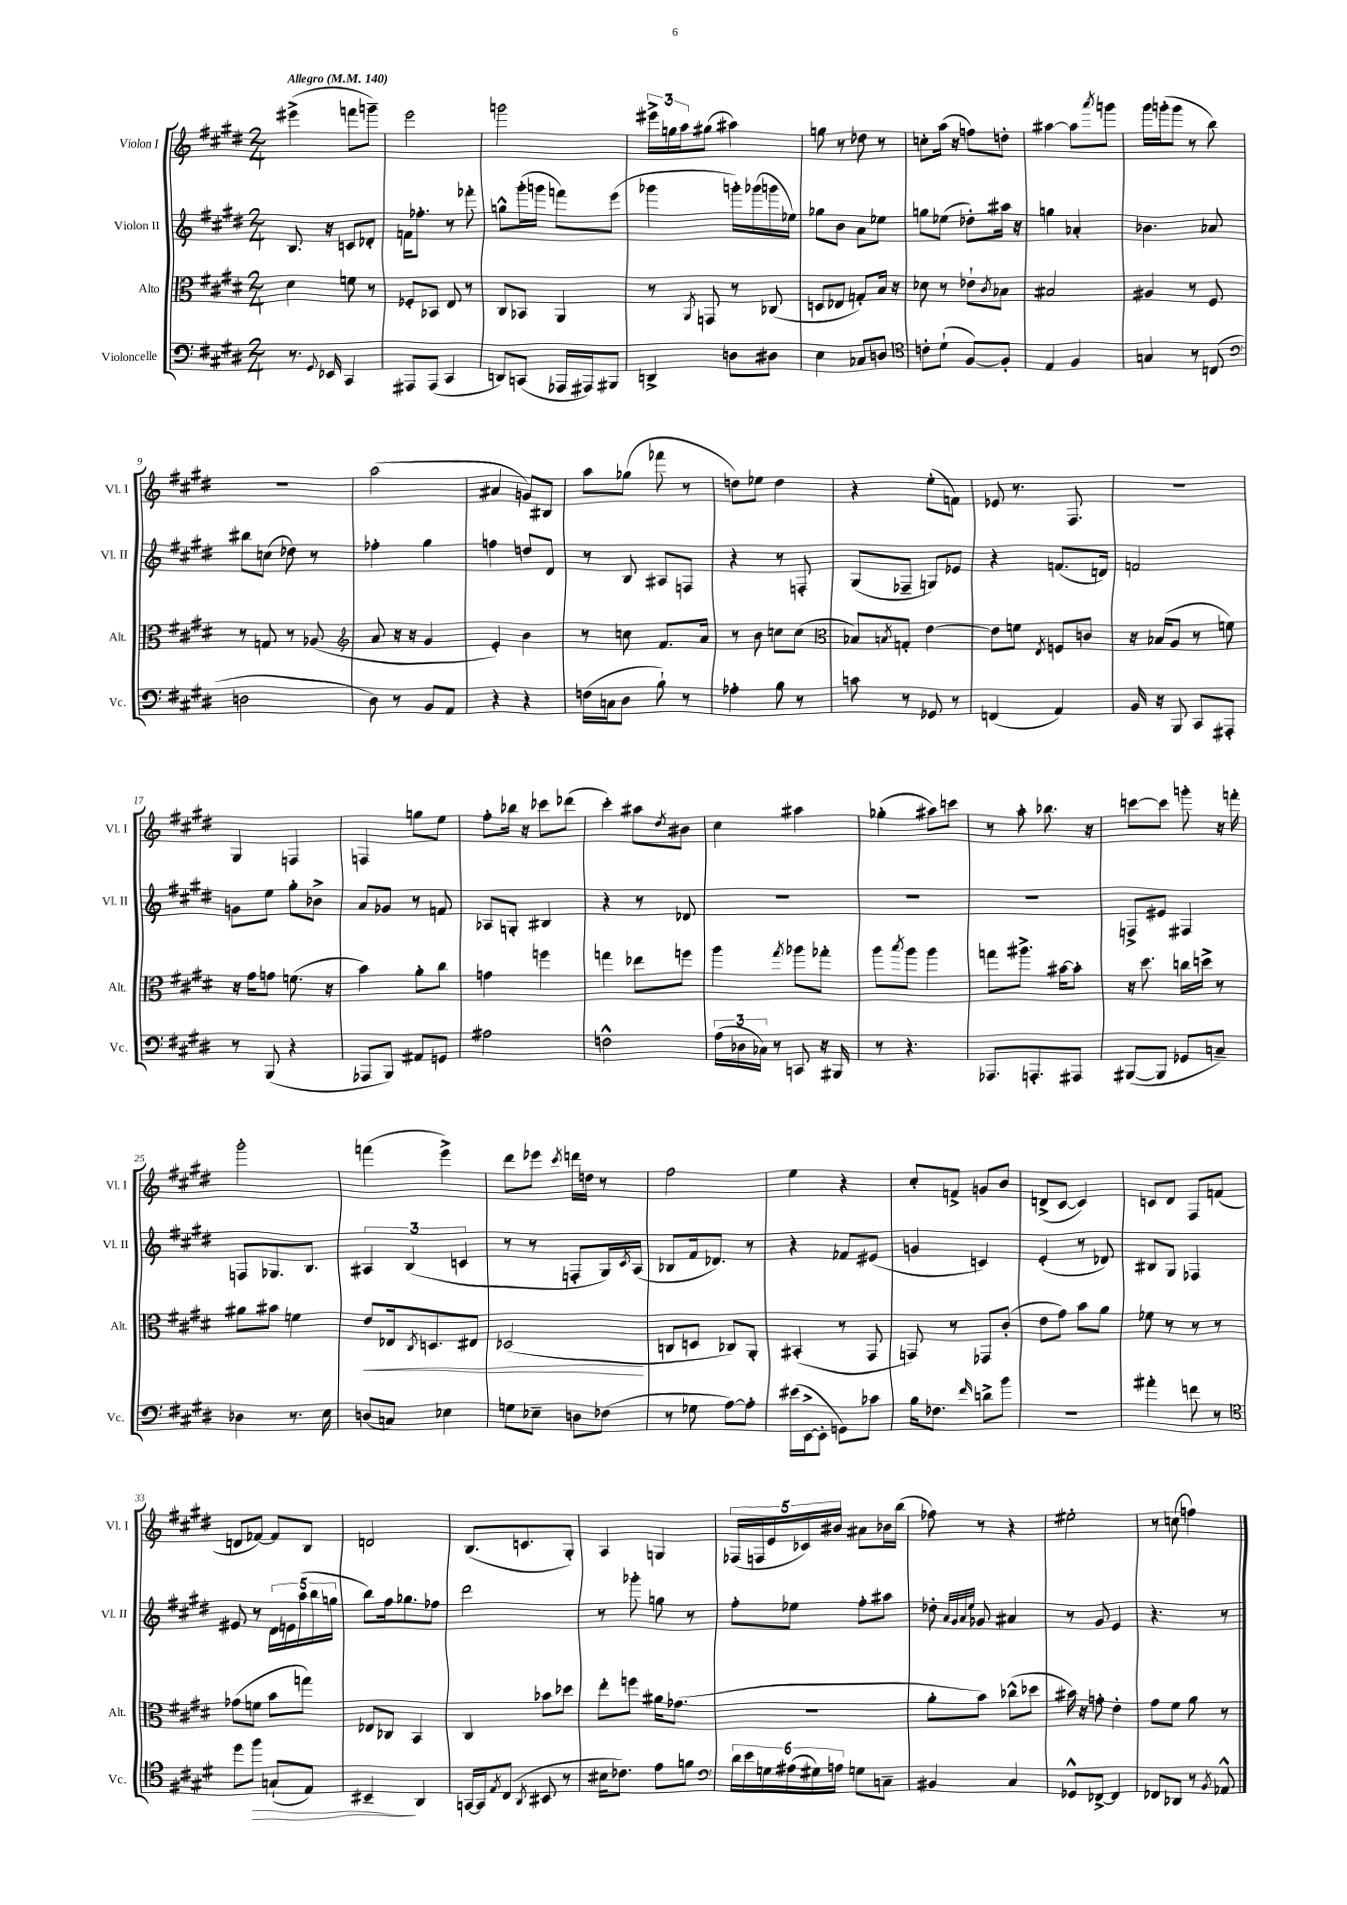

**kern	**dynam	**kern	**dynam	**kern	**kern
*part4	*part4	*part3	*part3	*part2	*part1
*staff4	*staff4	*staff3	*staff3	*staff2	*staff1
*I"Violoncelle	*	*I"Alto	*	*I"Violon II	*I"Violon I
*I'Vc.	*	*I'Alt.	*	*I'Vl. II	*I'Vl. I
*clefF4	*	*clefC3	*	*clefG2	*clefG2
*k[f#c#g#d#]	*	*k[f#c#g#d#]	*	*k[f#c#g#d#]	*k[f#c#g#d#]
*M2/4	*	*M2/4	*	*M2/4	*M2/4
*MM140	*	*MM140	*	*MM140	*MM140
=1	=1	=1	=1	=1	=1
!	!	!	!	!	!LO:TX:a:B:t=Allegro
8.r	.	4d#\	.	8.B/	(4eee#X^\
8qqGG#/	.	.	.	.	.
16EE-X/	.	.	.	16r	.
4CC#/	.	8fn\	.	8cn/L	8fffn\L
.	.	8r	.	8d-X'/J	8gggn~\J)
=2	=2	=2	=2	=2	=2
8AAA#X/L	.	8F-X'/L	.	16fn\KL	2eee\
.	.	.	.	8.ff-X'\J	.
(8AAA#/J	.	8BB-X/J	.	.	.
4CC#/	.	8E/	.	8r	.
.	.	8r	.	8fff-X'\	.
=3	=3	=3	=3	=3	=3
8DDn/L)	.	8C#/L	.	8ggn^^\L	2gggn\
(8CCn/J	.	8BB-X/J	.	(16ggg#'\L	.
.	.	.	.	16gggn\JJ	.
16AAA-X/LL	.	4AA/	.	8fffn\L)	.
16AAA#X/J)	.	.	.	.	.
8BBB#X/J	.	.	.	(8eee\J	.
=4	=4	=4	=4	=4	=4
4DDn^/	.	8r	.	4ggg-X\	24eee#X^\LL
.	.	.	.	.	24ggn\
.	.	.	.	.	24aa\J
.	.	8qAA/	.	.	.
.	.	8GGn/	.	.	(8gg#X\J
8Dn\L	.	8r	.	16gggn'\LL)	4aa#X\)
.	.	.	.	(16ggg-X\	.
8D#X\J	.	(8C-X/	.	16gggn\	.
.	.	.	.	16ee-X\JJ)	.
=5	=5	=5	=5	=5	=5
4E\	.	8Dn/L	.	8gg-X\L	8ggn\
.	.	8E-X/J	.	8b\J	8r
8C-X/L	.	8Gn'/L)	.	8a\L	8dd-X\
8Dn/J	.	16B/Jk	.	8ee-X\J	8r
.	.	16r	.	.	.
=6	=6	=6	=6	=6	=6
*clefC4	*	*	*	*	*
8cn'\L	.	8d-X\	.	8ggn\L	8ccn'\L
(8d#`\J	.	8r	.	(8ee-X\J	(16aa\Jk
.	.	.	.	.	16r
[8F#/L)	.	8e-X`\L	.	8dd-X'\L)	8ffn\L)
.	.	8qc#/	.	.	.
8F#'/J]	.	8B-X\J	.	16aa#X\Jk	8ddn'\J
.	.	.	.	16r	.
=7	=7	=7	=7	=7	=7
4E/	.	2B#X/	.	4ggn\	[4aa#X\
4F#/	.	.	.	4a-X'/	8aa#\L]
.	.	.	.	.	8qaaa/
.	.	.	.	.	8gggn\J
=8	=8	=8	=8	=8	=8
4Gn/	.	4A#X/	.	4.b-X\	16ggg#\LL
.	.	.	.	.	(16gggn'\J
.	.	.	.	.	8ggg\J
8r	.	8r	.	.	8r
(8Cn/	.	8F#/	.	8a-X/	8bb\)
!!LO:LB:g=z
=9	=9	=9	=9	=9	=9
*clefF4	*	*	*	*	*
2Dn\	.	8r	.	8bb#X\L	2r
.	.	8Gn/	.	(8ccn\J	.
.	.	8r	.	8dd-X\)	.
.	.	(8A-X/	.	8r	.
=10	=10	=10	=10	=10	=10
*	*	*clefG2	*	*	*
8D#\)	.	8a/	.	4ff-X'\	(2aa\
8r	.	16r	.	.	.
.	.	16r	.	.	.
8BB/L	.	4g#/	.	4gg#\	.
8AA/J	.	.	.	.	.
=11	=11	=11	=11	=11	=11
4r	.	4e'/)	.	4ffn\	4a#X/
4r	.	4b\	.	8ddn/L	8gn/L)
.	.	.	.	8d#/J	8B#X/J
=12	=12	=12	=12	=12	=12
(16Fn\LL	.	8r	.	8r	8aa\L
16Cn\J	.	.	.	.	.
8D#\J	.	8ccn\	.	8B/	(8gg-X\J
8B`\)	.	8.f#/L	.	8A#X/L	8fff-X\
8r	.	.	.	8Fn/J	8r
.	.	16a/Jk	.	.	.
=13	=13	=13	=13	=13	=13
4A-X'\	.	8r	.	4r	8ddn\L)
.	.	8b\	.	.	8ee-X\J
8B\	.	8ccn\L	.	8r	4dd\
8r	.	(8cc\J	.	8Fn'/	.
=14	=14	=14	=14	=14	=14
*	*	*clefC3	*	*	*
8cn\	.	8B-X/L)	.	(8G#/L	4r
.	.	8qBn/	.	.	.
8r	.	8Gn'/J	.	8F-X~/J	.
8GG-X/	.	[4e\	.	8Gn/L)	(8ee'\L
8r	.	.	.	8e-X/J	8fn\J)
=15	=15	=15	=15	=15	=15
(4FFn/	.	8e\L]	.	4r	8e-X/
.	.	8fn\J	.	.	8.r
.	.	8qE/	.	.	.
4AA/)	.	8Fn/L	.	(8.fn/L	.
.	.	.	.	.	8.F#/
.	.	8cn/J	.	.	.
.	.	.	.	16dn/Jk)	.
=16	=16	=16	=16	=16	=16
16BB/	.	16r	.	2fn/	2r
16r	.	(16B-X/KL	.	.	.
8BBB/	.	8A/J	.	.	.
8CC#/L	.	8r	.	.	.
8AAA#X'/J	.	8fn\)	.	.	.
!!LO:LB:g=z
=17	=17	=17	=17	=17	=17
8r	.	16r	.	8gn\L	4G#/
.	.	16g#\KL	.	.	.
(8BBB/	.	8gn\J	.	8ee\J	.
4r	.	(8.fn\	.	8gg#'\L	4Fn/
.	.	.	.	8b-X^\J	.
.	.	16r	.	.	.
=18	=18	=18	=18	=18	=18
8AAA-X/L	.	4b\)	.	8a/L	4Fn/
8BBB/J)	.	.	.	8g-X/J	.
8AA#X/L	.	8a'\L	.	8r	8ggn\L
8GGn/J	.	8cc#\J	.	8fn/	8ee\J
=19	=19	=19	=19	=19	=19
2A#X\	.	4gn\	.	8A-X/L	8ff#'\L
.	.	.	.	8Gn'/J	16bb-X\Jk
.	.	.	.	.	16r
.	.	4ffn\	.	4B#X/	8ccc-X\L
.	.	.	.	.	(8ddd-X\J
=20	=20	=20	=20	=20	=20
2Fn^^\	.	4ggn\	.	4r	4ccc#'\)
.	.	8ee-X\L	.	8r	8aa#X\L
.	.	.	.	.	8qdd#/
.	.	8ffn\J	.	8d-X/	8b#X\J
=21	=21	=21	=21	=21	=21
(24A\LL	.	4aa\	.	2r	4cc#\
24D-X\	.	.	.	.	.
24C-X\JJ)	.	.	.	.	.
8r	.	.	.	.	.
.	.	8qgg#/	.	.	.
8CCn/	.	8aa-X\L	.	.	4aa#X\
16r	.	8gg-X'\J	.	.	.
16BBB#X/	.	.	.	.	.
=22	=22	=22	=22	=22	=22
8r	.	8aa\L	.	2r	(4gg-X'\
.	.	8qbb/	.	.	.
4.r	.	8aa\J	.	.	.
.	.	4aa\	.	.	8aa#X\L)
.	.	.	.	.	8cccn\J
=23	=23	=23	=23	=23	=23
8.AAA-X/L	.	8ggn\L	.	2r	8r
.	.	8.aa#X^\J	.	.	8aa'\
8.AAAn'/	.	.	.	.	.
.	.	.	.	.	8.bb-X\
.	.	[16b#X\KL	.	.	.
8AAA#X/J	.	8b#'\J]	.	.	.
.	.	.	.	.	16r
=24	=24	=24	=24	=24	=24
([8BBB#X/L	.	16r	.	8Fn^/L	[8cccn\L
.	.	8.dd#\	.	.	.
8BBB#/J]	.	.	.	8e#X/J	8ccc\J]
8GG-X/L	.	16ccn\LL	.	4F#X/	8gggn'\
.	.	16ddn^\JJ	.	.	.
8Cn~/J)	.	8r	.	.	16r
.	.	.	.	.	16fffn'\
!!LO:LB:g=z
=25	=25	=25	=25	=25	=25
4D-X\	.	8a#X\L	.	8Fn/L	2ggg#'\
.	.	8b#X\J	.	8.G-X/	.
8.r	.	4fn\	.	.	.
.	.	.	.	8.B/J	.
16E\	.	.	.	.	.
=26	=26	=26	=26	=26	=26
!	!	!	!LO:HP:b	!	!
(8Dn/L	.	8e/L	<	6A#X/	(4fffn\
8Cn/J)	.	16E-X/k	.	.	.
.	.	.	.	(6B/	.
.	.	8qC#/	.	.	.
.	.	8.Dn/	.	.	.
4E-X\	.	.	.	.	4eee^\)
.	.	.	.	6cn/	.
.	.	8E#X/J	.	.	.
=27	=27	=27	=27	=27	=27
8Gn\L	.	(2D-X/	.	8r	8ddd#\L
8E-X~\J	.	.	.	8r	8eee-X\J
.	.	.	.	.	8qccc#/
8Dn\L	.	.	.	8Fn'/L	16dddn\LL
.	.	.	.	.	16ddn\JJ
(8F-X\J	.	.	.	16G#/L)	8r
.	.	.	.	8qc#/	.
.	.	.	.	(16A/JJ	.
.	.	.	[	.	.
=28	=28	=28	=28	=28	=28
8r	.	8Cn/L	.	8B-X/L	2ff#\
8G-X\	.	8Dn/J	.	16f#/k	.
.	.	.	.	8.d-X/J)	.
[8A\L)	.	8C-X/L)	.	.	.
8A'\J]	.	8AA'/J	.	8r	.
=29	=29	=29	=29	=29	=29
(16e#X\LL	.	(4BB#X'/	.	4r	4ee\
[16EE^\J	.	.	.	.	.
8EE'\J]	.	.	.	.	.
8GGn\L)	.	8r	.	8f-X/L	4r
8c-X\J	.	8GG#/	.	(8e#X/J	.
=30	=30	=30	=30	=30	=30
16B\KL	.	8GGn/)	.	4gn/	8cc#'/L
8.F-X\J	.	.	.	.	.
.	.	8r	.	.	8fn^/J
16qqf#/	.	.	.	.	.
8dn^\L	.	8GG-X/L	.	4cn/)	8gn/L
8b\J	.	(8c#'/J	.	.	8b/J
=31	=31	=31	=31	=31	=31
2r	.	8e\L	.	(4e'/	(8dn^/L
.	.	8g#\J)	.	.	[8c#/J
.	.	8b\L	.	8r	4c#/])
.	.	8a\J	.	8d-X/)	.
=32	=32	=32	=32	=32	=32
4a#X'\	.	8f-X\	.	8B#X/L	8cn/L
.	.	8r	.	8G#/J	8d#/J
8fn\	.	8r	.	4F-X/	8F#/L
8r	.	8r	.	.	(8fn/J
!!LO:LB:g=z
=33	=33	=33	=33	=33	=33
*clefC4	*	*	*	*	*
8dd#\L	.	(8g-X\L	.	8e#X/	8dn/L
!	!LO:HP:b	!	!	!	!
8ff#\J	>	8fn\J	.	8r	[8f-X/J)
(8Gn`/L	.	8b\L	.	20d#\LL	8f-/L]
.	.	.	.	20en\	.
.	.	.	.	(20aa\	.
8E/J)	.	8ggn\J)	.	.	8B/J
.	.	.	.	20bb\	.
.	.	.	.	20ggn\JJ	.
=34	=34	=34	=34	=34	=34
4BB#X~/	.	8E-X/L	.	8bb\L)	2dn/
.	.	8C-X/J	.	16ff#\k	.
.	.	.	.	8.gg-X\	.
4AA/	]	4BB/	.	.	.
.	.	.	.	8ff-X\J	.
=35	=35	=35	=35	=35	=35
[16GGn/LL	.	4C#/	.	2ddd#\	(8.B/L
16GG/J]	.	.	.	.	.
8qE/	.	.	.	.	.
(8C#/J	.	.	.	.	.
.	.	.	.	.	8.cn/
8qAA/	.	.	.	.	.
8BB#X/	.	8b-X\L	.	.	.
8r	.	8dd-X\J	.	.	8G#'/J)
=36	=36	=36	=36	=36	=36
16B#X\KL	.	8ee'\L	.	8r	4A/
8.c-X\J)	.	.	.	.	.
.	.	8ffn\J	.	8ggg-X'\	.
8e\L	.	16a#X\KL	.	8ggn\	4Gn/
.	.	(8.g-X\J	.	.	.
8fn\J	.	.	.	8r	.
=37	=37	=37	=37	=37	=37
*clefF4	*	*	*	*	*
24d#\LL	.	2r	.	8ff#'\L	(20F-X/LL
24e\	.	.	.	.	.
.	.	.	.	.	20Fn/
24Gn\	.	.	.	.	.
.	.	.	.	.	20e/
(24A#X\	.	.	.	8ee-X\J	.
.	.	.	.	.	20c-X/)
24G#X\)	.	.	.	.	.
.	.	.	.	.	20b#X/JJ
24An\JJ	.	.	.	.	.
8Gn\L	.	.	.	8ff#'\L	8a#X\L
8Cn~\J	.	.	.	8aa#X\J	16b-X\L
.	.	.	.	.	(16bb\JJ
=38	=38	=38	=38	=38	=38
4BB#X/	.	8a'\L	.	8dd-X'\	8ff-X\)
.	.	.	.	32qqa/LLL	.
.	.	.	.	32qqg#/	.
.	.	.	.	32qqa/	.
.	.	.	.	32qqee/JJJ	.
.	.	8b\J)	.	8g-X/	8r
4C#/	.	(8cc-X^^\L	.	4a#X/	4r
.	.	8dd-X\J	.	.	.
=39	=39	=39	=39	=39	=39
8GG-X^^/L	.	16b#X\)	.	8r	2ee#X'\
.	.	16r	.	.	.
[8FF-X^/J	.	8gn'\	.	8g#/	.
4FF-/]	.	4e'\	.	4e/	.
=40	=40	=40	=40	=40	=40
8FF-X/L	.	8g#\L	.	4.r	8r
8DD-X/J	.	8f#\J	.	.	(8ccn\
8r	.	8a\	.	.	4ffn\)
8qBB/	.	.	.	.	.
8AA-X^^/	.	8r	.	8r	.
==	==	==	==	==	==
*-	*-	*-	*-	*-	*-
